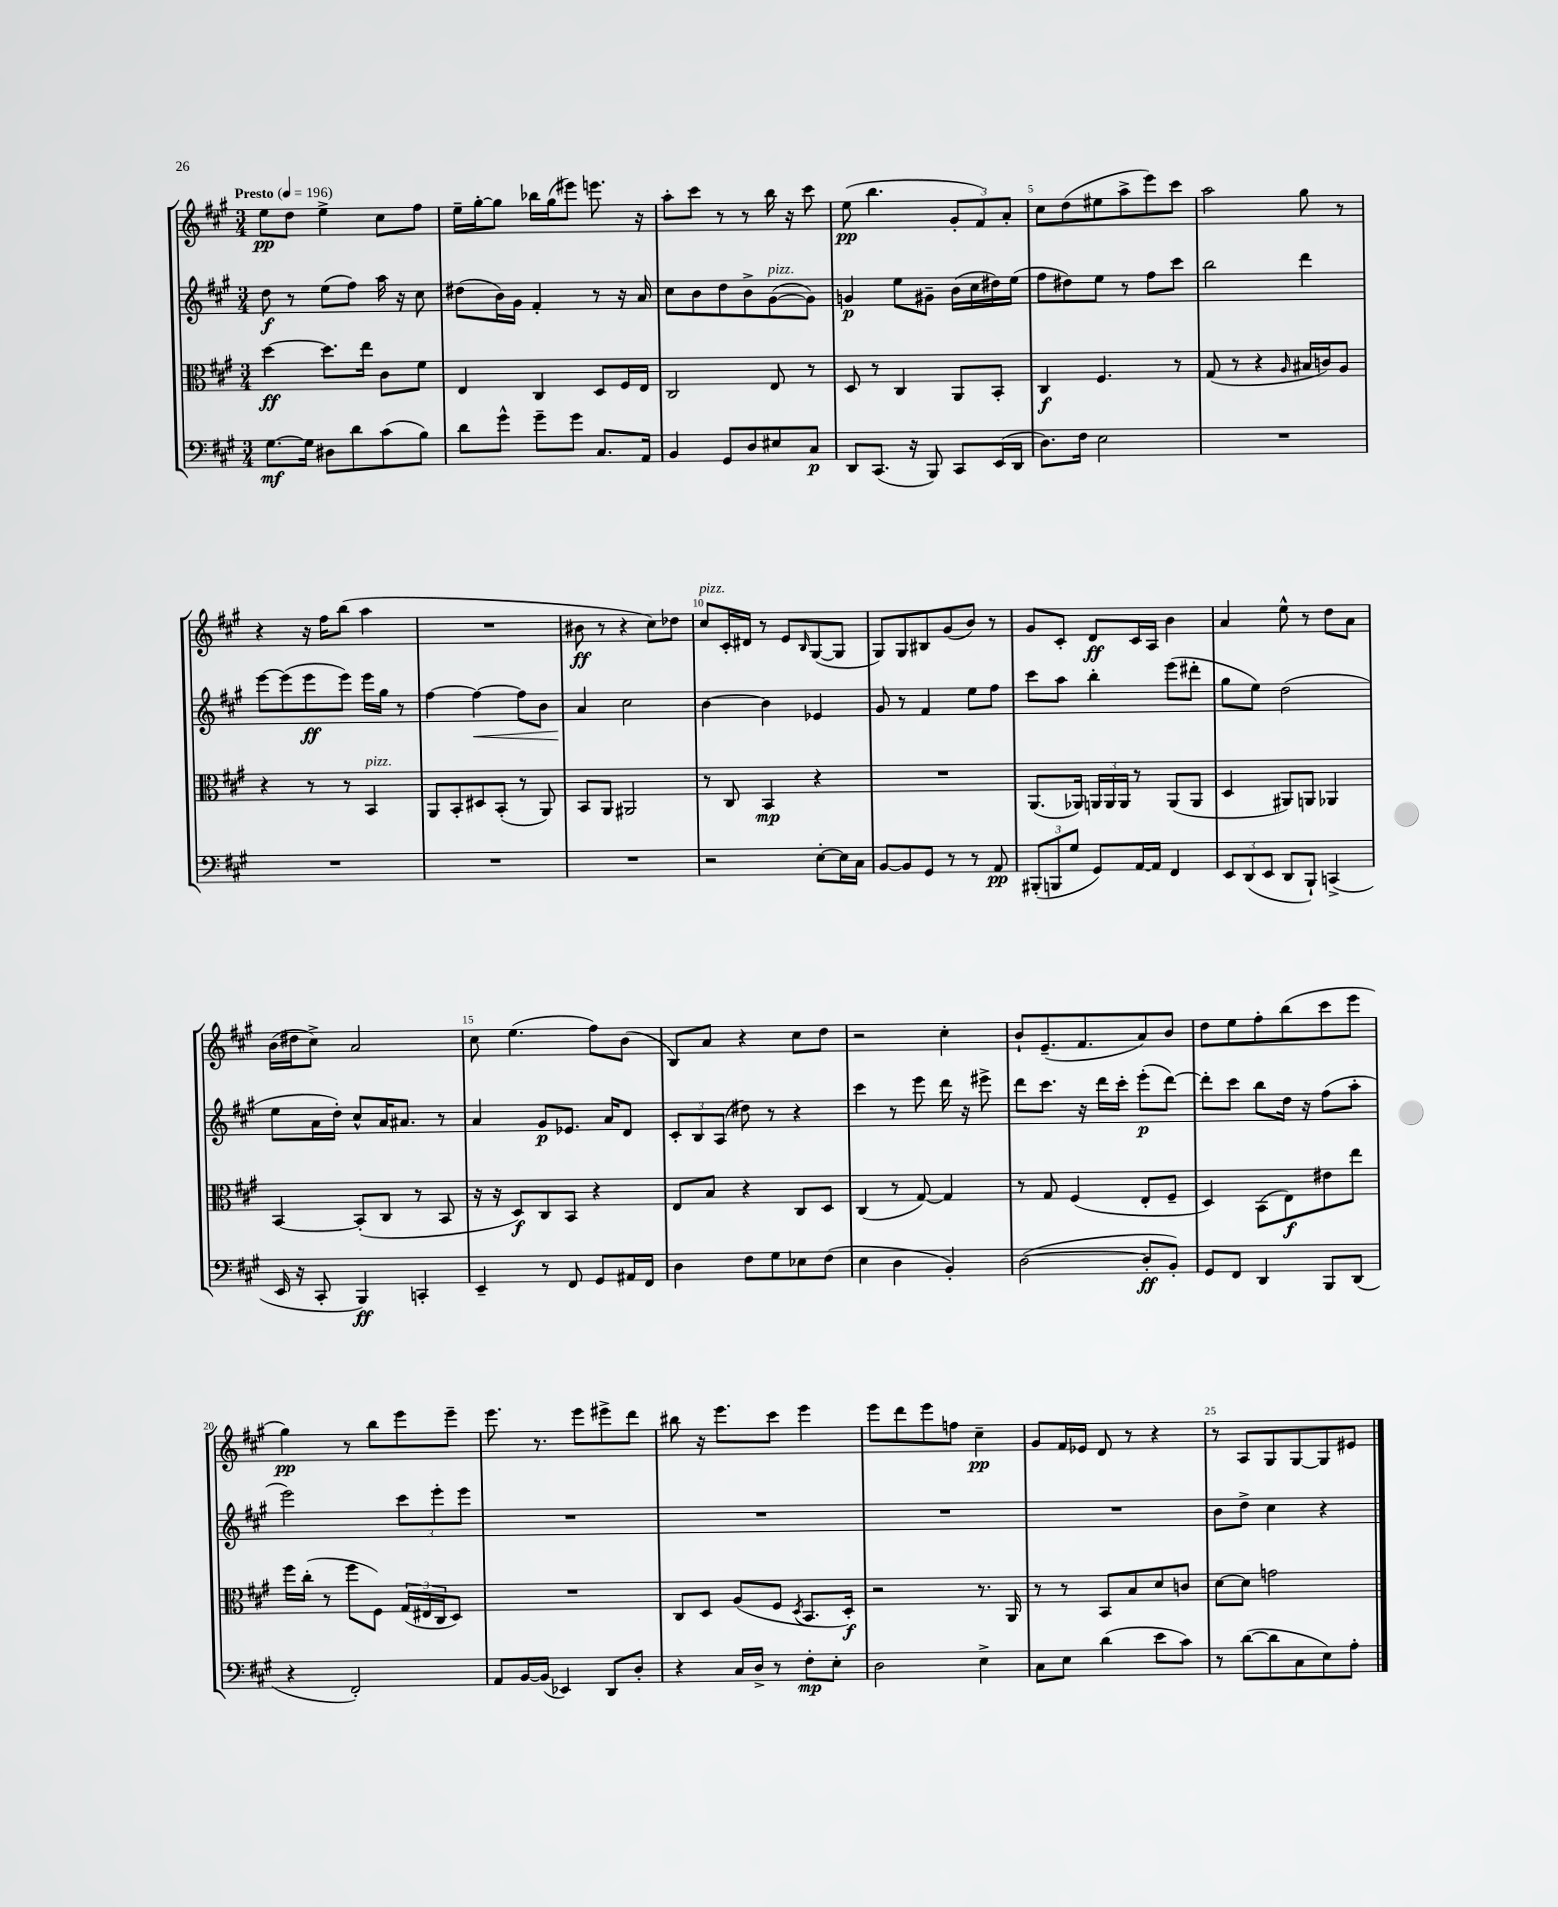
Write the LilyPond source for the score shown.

<<
\new StaffGroup <<
\new Staff = "s0" {
    \clef treble \key a \major \numericTimeSignature \time 3/4 \tempo "Presto" 4 = 196
    e''8\pp d''8 e''4-> cis''8 fis''8 |
    e''16-- gis''16~-. gis''8 bes''16 gis''16( eis'''8) e'''8. r16 |
    a''8-. cis'''8 r8 r8 b''16 r16 cis'''8 |
    e''8\pp( b''4. \tuplet 3/2 { gis'8-. fis'8) a'8-. } |
    cis''8 d''8( eis''8 a''8-> e'''8) cis'''8 |
    a''2 gis''8 r8 |
    r4 r16 fis''16 b''8( a''4 |
    R2. |
    bis'8\ff r8 r4 cis''8) des''8 |
    cis''8^\markup { \italic "pizz." } cis'16-. dis'16 r8 e'8 \grace { b16 } gis8~( gis8 |
    gis8) gis8 bis8 gis'8( b'8) r8 |
    gis'8 cis'8-. d'8\ff cis'16 a16 b'4 |
    a'4 e''8-^ r8 d''8 a'8 |
    b'16( dis''16 cis''8->) a'2 |
    cis''8 e''4.( fis''8) b'8( |
    b8) a'8 r4 cis''8 d''8 |
    r2 cis''4-. |
    b'8-! e'8.--( fis'8. a'8) b'8 |
    d''8 e''8 fis''8-. b''8( cis'''8 e'''8 |
    gis''4\pp) r8 b''8 e'''8 e'''8-- |
    e'''8. r8. e'''8 eis'''8-> d'''8 |
    bis''8 r16 e'''8. cis'''8 e'''4 |
    e'''8 d'''8 e'''8 f''8 cis''4--\pp |
    gis'8 fis'16 ees'16 d'8 r8 r4 |
    r8 a8 gis8 gis8~ gis8 eis'8 \bar "|." |
}
\new Staff = "s1" {
    \clef treble \key a \major \numericTimeSignature \time 3/4
    d''8\f r8 e''8( fis''8) a''16 r16 cis''8 |
    dis''8( b'16) gis'16 fis'4-. r8 r16 a'16 |
    cis''8 b'8 d''8 b'8-> gis'8~^\markup { \italic "pizz." }( gis'8) |
    g'4\p e''8 gis'8-- b'16( cis''16 dis''16) e''16( |
    fis''8 dis''8) e''8 r8 fis''8 cis'''8 |
    b''2 d'''4 |
    e'''8~ e'''8( e'''8\ff e'''8) e'''16 gis''16 r8 |
    fis''4~ fis''4~\< fis''8 b'8 |
    a'4\! cis''2 |
    b'4~ b'4 ees'4 |
    gis'8 r8 fis'4 e''8 fis''8 |
    cis'''8 a''8 b''4-. e'''8( dis'''8-. |
    gis''8 e''8) d''2( |
    e''8 a'16 d''16-.) cis''8-^ a'16 ais'8. r8 |
    a'4 gis'8\p ees'8. a'16 d'8 |
    \tuplet 3/2 { cis'8-. b8 a8( } dis''8) r8 r4 |
    cis'''4 r8 e'''8 d'''16 r16 eis'''8-> |
    d'''8 cis'''8. r16 d'''16 cis'''16-. e'''8-.\p( d'''8~) |
    d'''8-. cis'''8 b''8 d''16 r16 fis''8( a''8-. |
    e'''2) \tuplet 3/2 { cis'''8 e'''8-. e'''8 } |
    R2. |
    R2. |
    R2. |
    R2. |
    b'8 d''8-> cis''4 r4 \bar "|." |
}
\new Staff = "s2" {
    \clef alto \key a \major \numericTimeSignature \time 3/4
    d''4~\ff d''8. e''16 cis'8 fis'8 |
    e4 cis4 d8 fis16 e16 |
    cis2 e8 r8 |
    d8 r8 cis4 a,8 b,8-. |
    cis4\f fis4. r8 |
    gis8( r8 r4 \grace { a16 } bis16 c'16) a8 |
    r4 r8 r8 b,4^\markup { \italic "pizz." } |
    a,8 b,8-. dis8 b,8-.( r8 a,8) |
    b,8 a,8 ais,2 |
    r8 cis8 b,4\mp r4 |
    R2. |
    a,8.( aes,16) \tuplet 3/2 { a,16 a,16 a,16 } r8 a,8( a,8 |
    d4 ais,8) a,8 aes,4 |
    b,4~ b,8-.( cis8 r8 b,8 |
    r16 r16 d8\f) cis8 b,8 r4 |
    e8 b8 r4 cis8 d8 |
    cis4( r8 gis8~) gis4 |
    r8 gis8 fis4( e8-. fis8-- |
    d4) b,8( e8\f) eis'8 e''8 |
    fis''16 cis''16-.( r8 fis''8 fis8) \tuplet 3/2 { gis16( eis16 cis16 } d8) |
    R2. |
    cis8 d8 a8( fis8 \acciaccatura { d8 } b,8. d16-.\f) |
    r2 r8. a,16 |
    r8 r8 b,8 b8 d'8 c'8 |
    d'8~ d'8 g'2 \bar "|." |
}
\new Staff = "s3" {
    \clef bass \key a \major \numericTimeSignature \time 3/4
    gis8.~\mf gis16 dis8 d'8 cis'8( b8) |
    d'8 gis'8-^ gis'8-- gis'8 cis8. a,16 |
    b,4 gis,8 d8 eis8 cis8\p |
    d,8 cis,8.( r16 b,,8) cis,8 e,16( d,16 |
    d8.) fis16 e2 |
    R2. |
    R2. |
    R2. |
    R2. |
    r2 e8~-. e16 cis16 |
    b,8~ b,8 gis,8 r8 r8 a,8\pp |
    \tuplet 3/2 { bis,,8-.( b,,8 gis8 } gis,8) a,16~ a,16 fis,4 |
    \tuplet 3/2 { e,8 d,8( e,8 } d,8 b,,8-!) c,4->( |
    e,16 r16 cis,8-. b,,4\ff) c,4-. |
    e,4-- r8 fis,8 gis,8 ais,16 fis,16 |
    d4 fis8 gis8 ees8 fis8( |
    e4 d4 b,4-.) |
    d2~( d8-.\ff b,8-.) |
    gis,8 fis,8 d,4 b,,8 d,8( |
    r4 fis,2-.) |
    a,8 b,16~ b,16( ees,4) d,8 d8-. |
    r4 cis16 d16-> r8 fis8-.\mp e8-. |
    d2 e4-> |
    cis8 e8 d'4( e'8 cis'8) |
    r8 d'8~( d'8 cis8 e8) a8-. \bar "|." |
}
>>
>>
\layout { \context { \Score \override BarNumber.break-visibility = ##(#f #t #t) barNumberVisibility = #(every-nth-bar-number-visible 5) } }
